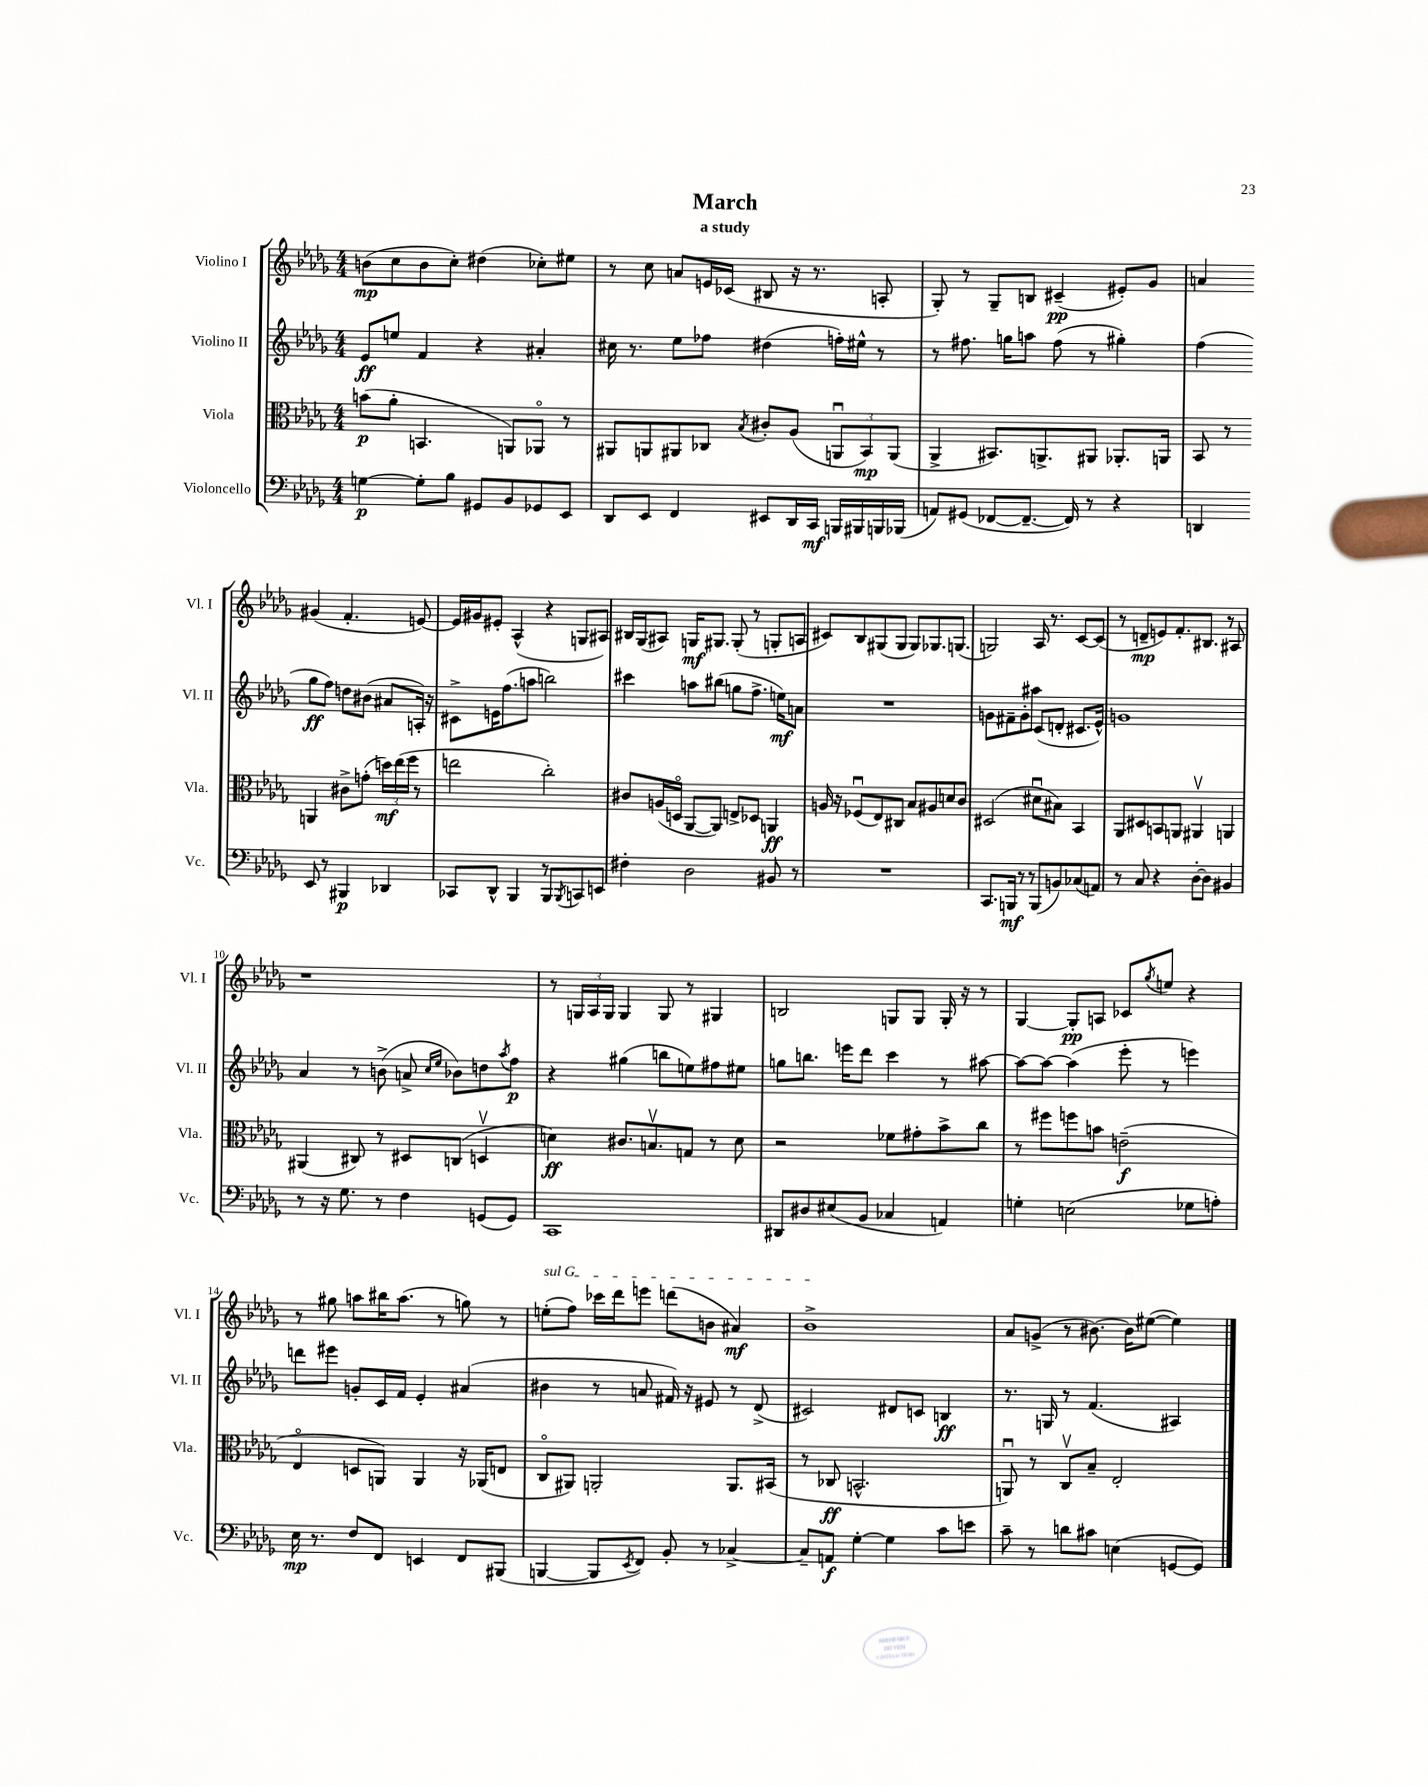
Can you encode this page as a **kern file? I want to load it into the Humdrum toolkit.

**kern	**kern	**kern	**kern
*staff4	*staff3	*staff2	*staff1
*clefF4	*clefC3	*clefG2	*clefG2
*k[b-e-a-d-g-]	*k[b-e-a-d-g-]	*k[b-e-a-d-g-]	*k[b-e-a-d-g-]
*M4/4	*M4/4	*M4/4	*M4/4
[4G	(8b	8e-	(8b
.	8a-'	8ee	8cc
8G']	4.BB	4f	8b
8B-	.	.	8cc')
8GG#	.	4r	(4dd#
8BB-	8AA)	.	.
8GG-	8AA-o	4a#'	8cc-')
8EE-	8r	.	8ee#
=	=	=	=
8DD-	8AA#	16cc#	8r
.	.	8.r	.
8EE-	8AA	.	8cc
4FF	8AA#	8ee-	8a
.	8C-	8ff-	16e
.	.	.	(16c-
.	8qB-	.	.
8EE#	8c#'	(4dd#	8B#
16DD-	(8A-	.	16r
16CC	.	.	8.r
16BBB	12AAu	16ff')	.
16BBB#	.	16ee#^^	.
.	12BB-)	.	.
16BBB	.	8r	8A'
.	(12AA	.	.
(16BBB-	.	.	.
=	=	=	=
8AA)	4AA-^	8r	8G-')
(8GG#	.	8.ff#	8r
[8FF-	8.BB#)	.	8G-~
.	.	16gg	.
8.FF-~_	.	8aa	8B
.	8.AA^	.	.
.	.	(8ff#	(4c#~
16FF-])	.	.	.
8r	8AA#	8r	.
4r	8.AA-'	4gg#')	8e#')
.	.	.	8g-
.	16AA	.	.
=	=	=	=
4DD	8BB-	(4ff	4a
.	8r	.	.
8EE-	4AA	8gg-	(4g#
8r	.	8ff)	.
4BBB#	8c#^	8dd	4.f'
.	(8g'	(8b#	.
4DD-	24dd)	8a#	.
.	(24ee-	.	.
.	24ff	.	.
.	8r	16A')	[8e)
.	.	16r	.
=	=	=	=
8CC-	2ee	8c#^	16e]
.	.	.	16g#
8DD-^^	.	16e	8e#'
.	.	(8.ff	.
4BBB-	.	.	(4A-^^
.	.	8aa	.
8r	2cc')	2bb)	4r
8BBB-	.	.	.
8qBBB-	.	.	.
8CC	.	.	8G
8EE	.	.	8A#)
=	=	=	=
4F#'	8c#	4ccc#	16B#
.	.	.	(16G-
.	(16A	.	8A#)
.	16Do	.	.
2D-	[8AA-	8aa	16G
.	.	.	8.G#
.	8AA-])	(8bb#	.
.	8E^	8gg	(8G#'
.	8D-	8.ff^	8r
8BB#	4AA	.	8G'
.	.	16ee)	.
8r	.	8a	8A
=	=	=	=
1r	16A	1r	8c#)
.	16r	.	.
.	(8F-u	.	8B-
.	8E-)	.	(8G#
.	8C#	.	8G#
.	8B-	.	8G#)
.	8A#	.	8.G-
.	8d	.	.
.	.	.	(8.G
.	8c	.	.
=	=	=	=
8.CC	(2D#	8g	2G)
.	.	8f#~	.
16BBB	.	.	.
8r	.	8g'	.
8r	.	8aa#	.
(8BBB	8d#u	(8c	16A-
.	.	.	8.r
8BB)	8B#)	8d'	.
(8C-	4BB-	8.c#	[8c
8AA)	.	.	(8c]
.	.	16e-^^)	.
=	=	=	=
8r	8AA-	1g	8r
8C	8D#	.	8d~
4r	8BB	.	8e)
.	8AA	.	8.f'
[8D-'	4AA#v	.	.
.	.	.	8.B#
8D-]	.	.	.
4BB#	4AA	.	8r
.	.	.	8A#
=	=	=	=
8r	(4AA#	4a-	1r
16r	.	.	.
8.G-	.	.	.
.	8C#)	8r	.
8r	8r	(8b^	.
4F	8D#	8a^	.
.	.	16qqcc	.
.	.	16qqee-	.
.	(8C	8b-)	.
(8GG	4Dv	8dd	.
.	.	8qaa-	.
8GG)	.	8ff	.
=	=	=	=
1CC	4d)	4r	8r
.	.	.	24G
.	.	.	24A-
.	.	.	24G
.	8.c#	(4gg#	4G
.	8.Bv	.	.
.	.	8bb	8G
.	8G	8ee)	8r
.	8r	8ff#	4G#
.	8d	8ee#	.
=	=	=	=
8DD#	2r	8gg	2B
8D#	.	8.bb	.
(8E#	.	.	.
.	.	16eee	.
8BB-	.	8ddd-	.
4C-	8f-	4ccc	8G
.	8g#'	.	8G
4AA)	8b-^	8r	16G'
.	.	.	16r
.	8cc	[8aa#	8r
=	=	=	=
4G'	8r	8aa#_	[4G-
.	8ff#	8aa#_	.
(2E	8ff	(4aa#]	8G-']
.	8b	.	8A
.	(2e~	8eee-'	8c-
.	.	.	8qgg-
.	.	8r	8ee
8G-	.	4eee)	4r
8A')	.	.	.
=	=	=	=
16E-	4E-o	8ddd	8r
8.r	.	.	.
.	.	8eee#	8gg#
8F	8D	8g'	8aa
8FF	8AA)	16c	16bb#
.	.	16f	(8.aa
4EE	4AA	4e-'	.
.	.	.	8r
8FF	16r	(4a#	8gg)
.	(16AA-	.	.
(8BBB#	8E	.	8r
=	=	=	=
[4BBB	8Co	4b#	(8ee'
.	8AA#)	.	8ff)
8BBB]	2AA'	8r	16ccc-
.	.	.	16ddd-
8qEE-	.	.	.
8FF)	.	8a	8eee
8BB-'	.	16f#)	(8ddd
.	.	16r	.
8r	.	8e#	8b
[4C-^	8.AA	8r	4a#)
.	.	(8d-^	.
.	(16BB#	.	.
=	=	=	=
8C-~]	8r	2c#)	1b-^
8AA	8C-	.	.
[4G-'	2.BB^^	.	.
4G-]	.	8d#	.
.	.	8c	.
8c	.	4B	.
8e	.	.	.
=	=	=	=
8c~	8AAu)	8.r	8a-
8r	8r	.	(8g^
.	.	16G	.
8d	8Cv	8r	8r
8c#	8B-~	(4.f	[8.b#)
(4E	2E-'	.	.
.	.	.	16b#]
.	.	.	([8ee#
[8GG	.	4A#)	4ee#])
8GG])	.	.	.
==	==	==	==
*-	*-	*-	*-
